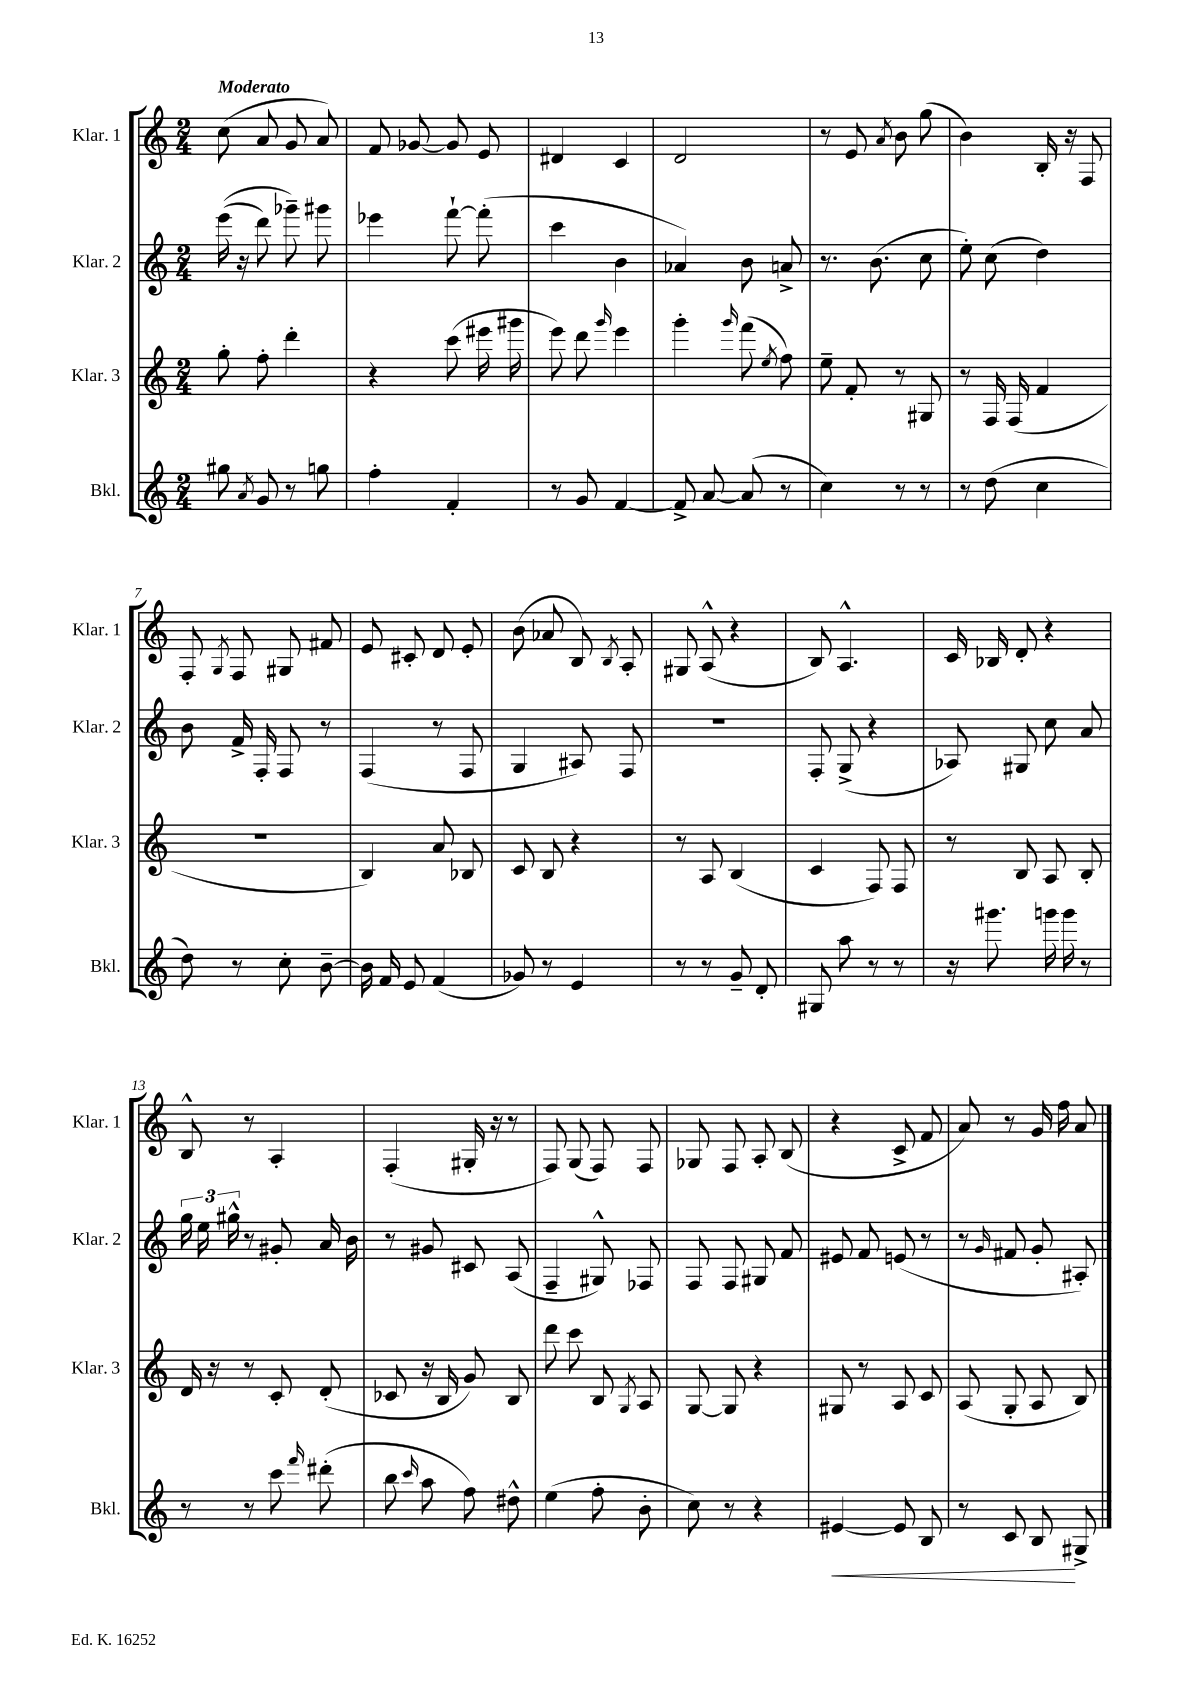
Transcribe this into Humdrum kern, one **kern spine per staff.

**kern	**kern	**kern	**kern
*staff4	*staff3	*staff2	*staff1
*clefG2	*clefG2	*clefG2	*clefG2
*k[]	*k[]	*k[]	*k[]
*M2/4	*M2/4	*M2/4	*M2/4
8gg#	8gg'	&((16eee	(8cc
.	.	16r	.
8qa	.	.	.
8g	8ff'	8ddd)	8a
8r	4ddd'	8ggg-~&)	8g
8gg	.	8ggg#	8a)
=	=	=	=
4ff'	4r	4eee-	8f
.	.	.	[8g-
4f'	(8ccc	[8fff`	8g-]
.	16eee#	(8fff']	8e
.	16ggg#	.	.
=	=	=	=
8r	8eee)	4ccc	4d#
8g	8ddd	.	.
.	16qqggg	.	.
[4f	4eee	4b	4c
=	=	=	=
8f^]	4ggg'	4a-)	2d
[8a	.	.	.
.	16qqggg	.	.
(8a]	(8fff	8b	.
.	8qee	.	.
8r	8ff)	8a^	.
=	=	=	=
4cc)	8ee~	8.r	8r
.	8f'	.	8e
.	.	(8.b	.
.	.	.	8qa
8r	8r	.	8b
8r	8G#	8cc	(8gg
=	=	=	=
8r	8r	8ee')	4b)
(8dd	16F	(8cc	.
.	(16F	.	.
4cc	4f	4dd)	16B'
.	.	.	16r
.	.	.	8F
=	=	=	=
8dd)	2r	8b	8F'
.	.	.	8qG
8r	.	16f^	8F
.	.	16F'	.
8cc'	.	8F	8G#
[8b~	.	8r	8f#
=	=	=	=
16b]	4B)	(4F	8e
16f	.	.	.
8e	.	.	8c#'
(4f	8a	8r	8d
.	8B-	8F	8e'
=	=	=	=
8g-)	8c	4G	(8b
8r	8B	.	8a-
4e	4r	8A#)	8B)
.	.	.	8qB
.	.	8F	8A'
=	=	=	=
8r	8r	2r	8G#
8r	8A	.	(8A^^
8g~	(4B	.	4r
8d'	.	.	.
=	=	=	=
8G#	4c	8F'	8B)
8aa	.	(8G^	4.A^^
8r	8F)	4r	.
8r	8F	.	.
=	=	=	=
16r	8r	8A-)	16c
8.ggg#	.	.	16B-
.	8B	8G#	8d'
16ggg	8A	8cc	4r
16ggg	.	.	.
8r	8B'	8a	.
=	=	=	=
8r	16d	24gg	8B^^
.	.	24ee	.
.	16r	.	.
.	.	24gg#^^	.
8r	8r	8r	8r
8ccc	8c'	8g#'	4A'
16qqfff	.	.	.
(8ddd#'	(8d'	16a	.
.	.	16b	.
=	=	=	=
8bb	8c-	8r	(4F'
16qqccc	.	.	.
8aa	16r	8g#	.
.	16B	.	.
8ff)	8g)	8c#	16G#'
.	.	.	16r
8dd#^^	8B	(8A	8r
=	=	=	=
(4ee	8ddd	4F~	8F)
.	8ccc	.	(8G
8ff'	8B	8G#^^)	8F)
.	8qG	.	.
8b'	8A	8F-	8F
=	=	=	=
8cc)	[8G	8F	8G-
8r	8G]	8F	8F
4r	4r	8G#	8A'
.	.	8f	(8B
=	=	=	=
[4e#	8G#	8e#	4r
.	8r	8f	.
8e#]	8A	(8e	8c^
8B	8c	8r	8f
=	=	=	=
8r	(8A	8r	8a)
.	.	16qqg	.
8c	8G'	8f#	8r
8B	8A	8g'	16g
.	.	.	16ff
8G#^	8B)	8A#')	8a
==	==	==	==
*-	*-	*-	*-
